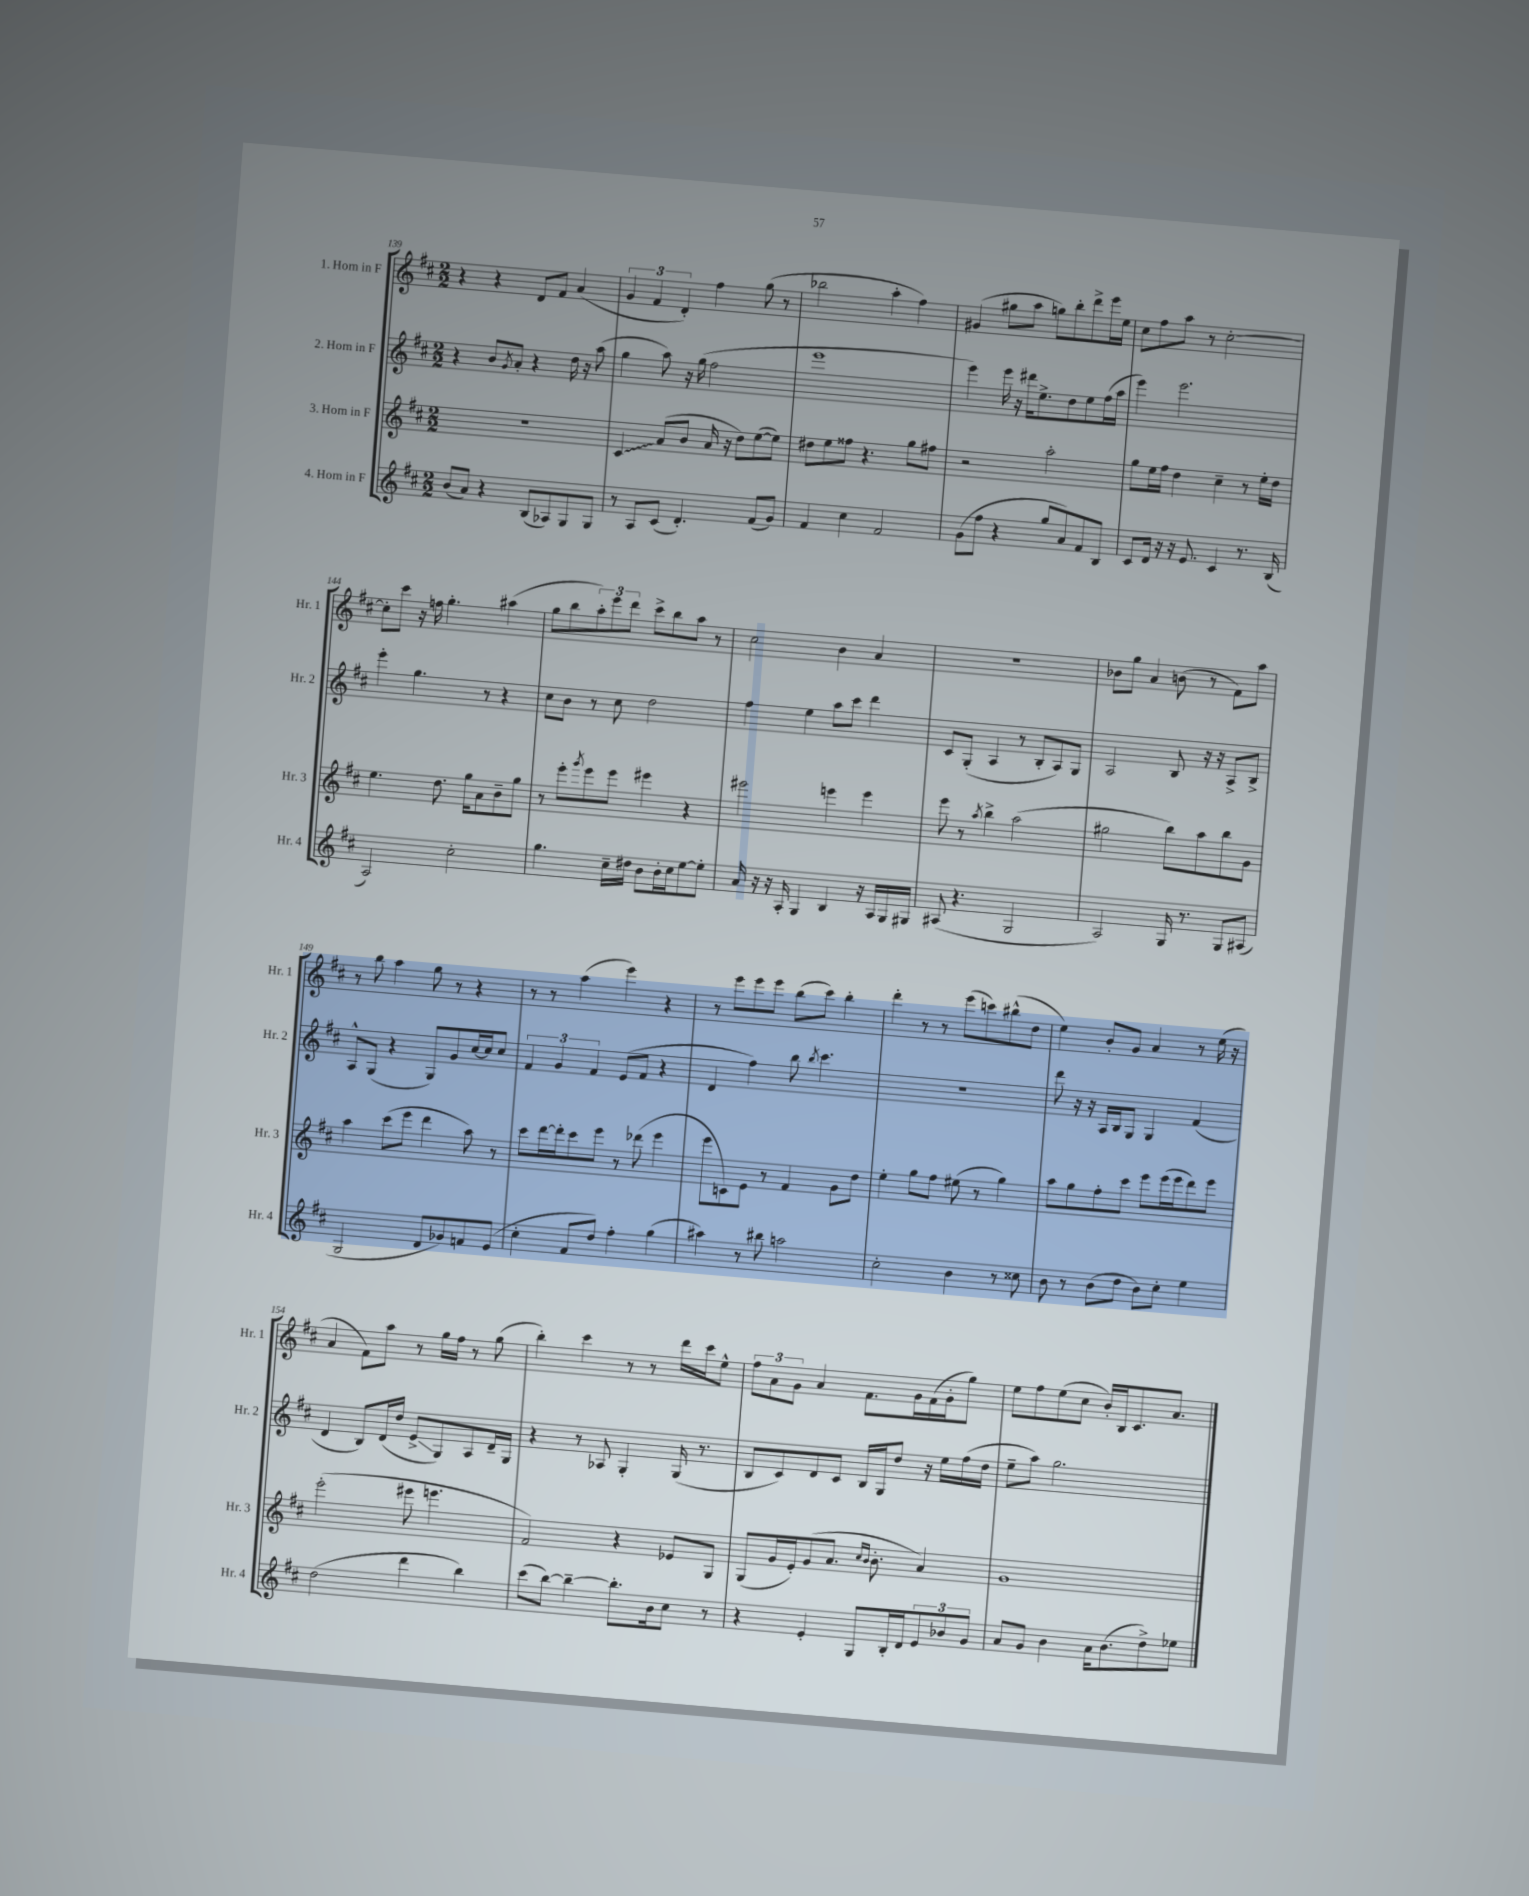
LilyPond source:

<<
\new StaffGroup <<
\new Staff = "s0" \with { instrumentName = "1. Horn in F" shortInstrumentName = "Hr. 1" } {
    \clef treble \key d \major \numericTimeSignature \time 2/2
    r4 r4 d'8 fis'8 a'4( |
    \tuplet 3/2 { g'4 fis'4 d'4-.) } fis''4 g''8( r8 |
    bes''2 a''4-. fis''4) |
    gis'4( gis''8 a''8 g''8) b''8-. d'''8-> e'''16 e''16 |
    cis''8 fis''8 a''8 r8 cis''2~-. |
    cis''8-. cis'''8 r16 f''16 g''4.-. ais''4( |
    g''8 b''8 \tuplet 3/2 { a''8-.) e'''8 d'''8 } cis'''8-> b''8 a''8 r8 |
    cis''2 b'4 a'4 |
    R1 |
    bes'8 g''8 a'4 b'8( r8 fis'8) a''8 |
    r8 b''8 a''4 g''8 r8 r4 |
    r8 r8 a''4( e'''4) r4 |
    r8 e'''8 e'''8 e'''8 b''8( cis'''8) b''4-. |
    d'''4-. r8 r8 e'''8( c'''8) bis''8-^( d''8 |
    e''4) b'8-. g'8 a'4 r8 e''16( r16 |
    a'4 fis'8) a''8 r8 g''16 fis''16 r8 g''8( |
    b''4-.) cis'''4 r8 r8 d'''16 cis'''16 e''8-^ |
    \tuplet 3/2 { fis''8 a'8 g'8 } a'4 fis'8. g'16 fis'16( g'16-. g''8) |
    e''8 fis''8 e''8( cis''8 b'16-.) b16 cis'8. a'8. \bar "|." |
}
\new Staff = "s1" \with { instrumentName = "2. Horn in F" shortInstrumentName = "Hr. 2" } {
    \clef treble \key d \major \numericTimeSignature \time 2/2
    r4 b'8 \acciaccatura { g'8 } a'8-. r4 d''16 r16 a''8( |
    g''4 a''8) r16 g''16( fis''2 |
    e'''1 |
    e'''4) e'''16 r16 dis'''16 e''8.-> d''8 e''8 fis''16( a''16 |
    e'''4) e'''2. |
    e'''4-. g''4. r8 r4 |
    cis''8 b'8 r8 cis''8 d''2 |
    fis''4 e''4 a''8 cis'''8 d'''4 |
    cis'8 g8-.( a4 r8 b8-. a8) g8 |
    a2 b8 r16 r16 a8-> b8-> |
    a8-^ g8( r4 g8) g'8 cis''16~ cis''16 cis''8 |
    \tuplet 3/2 { fis'4 g'4 fis'4 } e'8( fis'8 r4 |
    d'4 fis''4) b''8 \acciaccatura { b''8 } cis'''4. |
    r1 |
    d'''8 r16 r16 a16 b16 g8 g4 fis'4( |
    d'4 b8) d'16( d''16 e'8->\glissando g8) a8 d'16-- g16 |
    r4 r8 aes8 g4-. g16( r8. |
    b8 cis'8) d'8 cis'8 b16 g16 d''8 r16 e''16 fis''16( d''16 |
    e''8-- a''8) g''2. \bar "|." |
}
\new Staff = "s2" \with { instrumentName = "3. Horn in F" shortInstrumentName = "Hr. 3" } {
    \clef treble \key d \major \numericTimeSignature \time 2/2
    R1 |
    \once \override Glissando.style = #'zigzag cis'4\glissando a'8( b'8 a'16 r16 d''8) e''8~( e''8) |
    dis''8 e''8 fisis''8 r4. g''8 fis''8 |
    r2 a''2-. |
    g''8 e''16 fis''16 d''4 cis''4-- r8 e''16-. d''16 |
    e''4. d''8. g''16 a'8 b'8-- g''8 |
    r8 e'''8-. \acciaccatura { g'''8 } e'''8 e'''8 eis'''4 r4 |
    eis'''2 e'''4 e'''4 |
    e'''8 r8 \acciaccatura { a''8 } b''4-> a''2( |
    gis''2 b''8) a''8 b''8 g'8 |
    a''4 cis'''8( e'''8 d'''4 a''8) r8 |
    cis'''8 d'''16~ d'''16-. cis'''8 e'''8 r8 des'''8( e'''4 |
    e'''8 c'8) e'8 r8 fis'4 g'8 d''8 |
    e''4-. g''8 fis''8 eis''8( r8 g''4) |
    a''8 g''8 fis''8-. cis'''8 e'''8 e'''16( e'''16 d'''8) e'''8 |
    e'''2-.( eis'''8 e'''4. |
    fis'2) r4 ees'8 g8 |
    g8( g'16 e'16-.) g'8( a'8. \grace { cis''16 b'16 } b'8.-. a'4) |
    g'1 \bar "|." |
}
\new Staff = "s3" \with { instrumentName = "4. Horn in F" shortInstrumentName = "Hr. 4" } {
    \clef treble \key d \major \numericTimeSignature \time 2/2
    b'8( a'8) r4 b8( aes8) g8 g8 |
    r8 a8 cis'8( d'4.-.) fis'8( g'8) |
    fis'4 cis''4 fis'2 |
    g'8( fis''8 r4 g''8 a'8) fis'8 b8 |
    cis'8 d'16 r16 r16 e'8. cis'4 r8. b16( |
    a2) cis''2-. |
    g''4. cis''16-- dis''16 b'8 b'16-. cis''16 e''8~ e''8-. |
    a'16 r16 r16 a16-. g4 b4 r16 a16 g16 gis16 |
    ais8( r4. g2 |
    a2) g16 r8. g8 ais8( |
    g2 d'8 ges'8) f'8 e'8( |
    cis''4-. fis'8 d''8) fis''4-. g''4( |
    ais''4) r8 bis''8 a''2 |
    cis''2-. b'4 r8 cisis''8 |
    b'8 r8 b'8( d''8 b'8) cis''8-. e''4 |
    d''2( d'''4 b''4) |
    cis'''8( b''8~) b''4~-- b''8.-. b'16 cis''8 r8 |
    r4 e'4-. g8 b16-. d'16 \tuplet 3/2 { e'8 bes'8 g'8 } |
    a'8 g'8 b'4 a'16 b'8.( d''8->) ees''8 \bar "|." |
}
>>
>>
\layout { \context { \Score currentBarNumber = #139 } }
